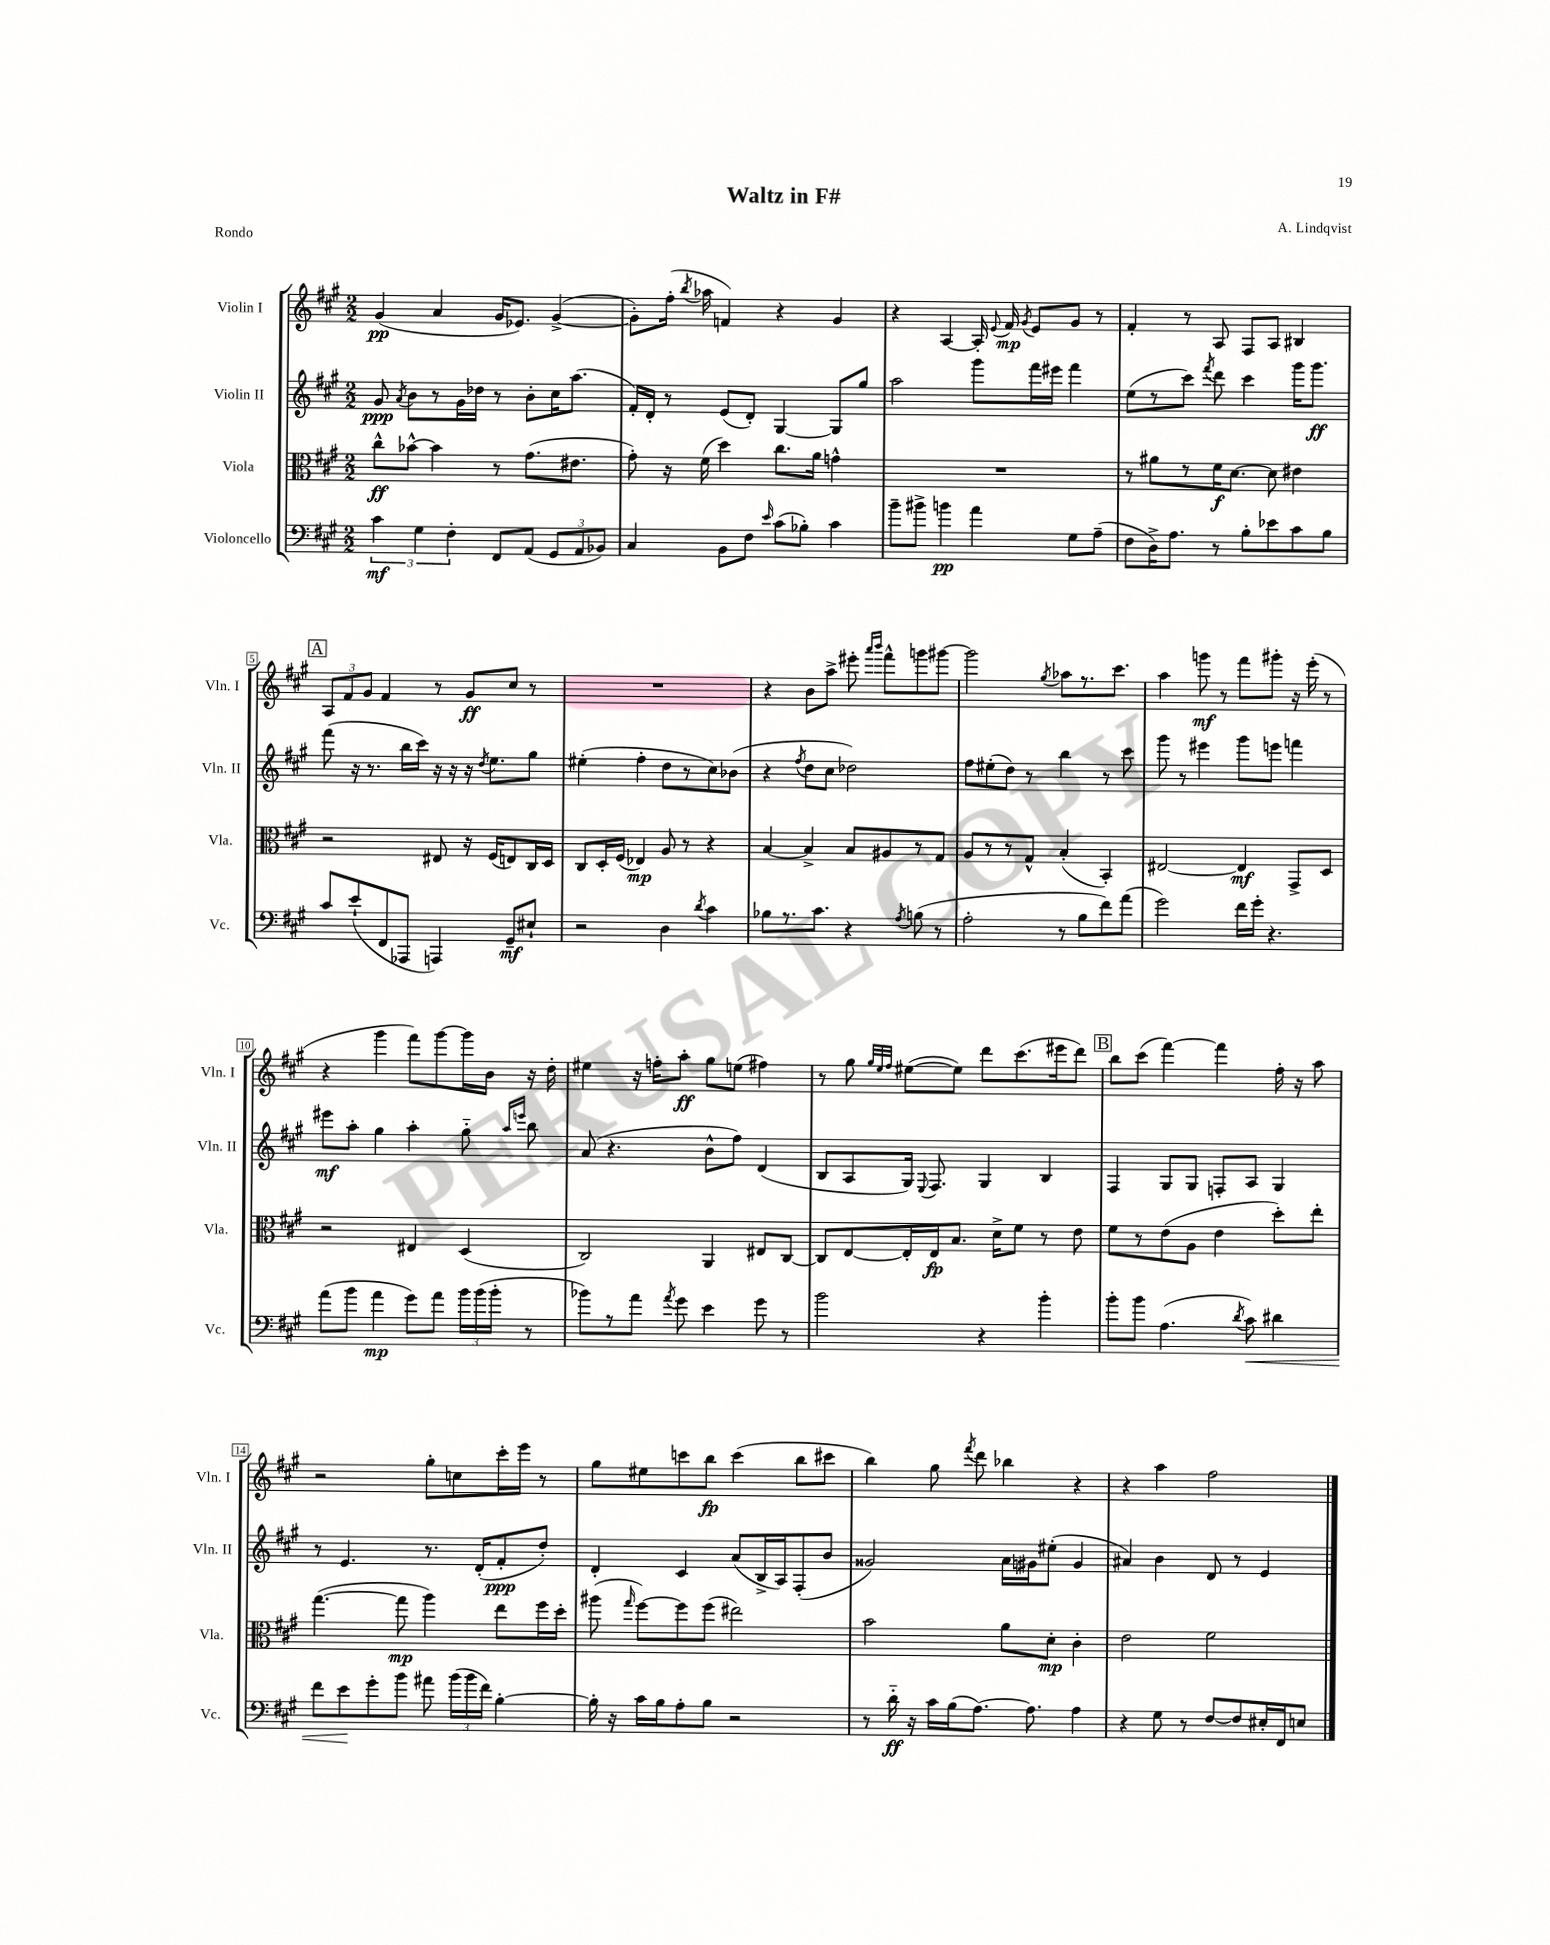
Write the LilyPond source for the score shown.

\header { title = "Waltz in F#" composer = "A. Lindqvist" piece = "Rondo" }
<<
\new StaffGroup <<
\new Staff = "s0" \with { instrumentName = "Violin I" shortInstrumentName = "Vln. I" } {
    \clef treble \key a \major \numericTimeSignature \time 2/2
    \autoBeamOff gis'4\pp( a'4 gis'16[ ees'8.]) gis'4~->( |
    gis'8[-.) fis''16]-.( \acciaccatura { b''8 } aes''16 f'4) r4 gis'4 |
    r4 a4~ a16-. \appoggiatura { e'8 } fis'16\mp \acciaccatura { gis'8 } e'8[ gis'8] r8 |
    fis'4-. r8 a8 fis8[ a8] bis4 |
    \mark \markup { \box "A" } \tuplet 3/2 { a8[ fis'8 gis'8] } fis'4 r8 gis'8[\ff cis''8] r8 |
    R1 |
    r4 b'8[ a''8]-> eis'''8-. \grace { a'''16[ b'''16] } fis'''8[-^ g'''8 gis'''8]~ |
    gis'''2 \acciaccatura { gis''8 } aes''8[ r8. cis'''8.] |
    a''4 g'''8\mf r8 fis'''8[ gis'''8]-. r16 e'''16-.( r8 |
    r4 gis'''4 fis'''8[) gis'''8~ gis'''16 b'16] r16 d''16-. |
    eis''4 r16 f''16[-. a''8]-.\ff gis''8[ e''8]( fis''4) |
    r8 gis''8 \grace { gis''32[ e''32 fis''32] } eis''8[~( eis''8]) d'''8[ cis'''8.( eis'''16 d'''8]) |
    \mark \markup { \box "B" } b''8[ cis'''8]( fis'''4~) fis'''4 fis''16-. r16 a''8 |
    r2 gis''8[-. c''8 cis'''16-. e'''16] r8 |
    gis''8[ eis''8 c'''8 b''8]\fp c'''4( b''8[ cis'''8] |
    b''4) gis''8 \acciaccatura { fis'''8 } d'''8 bes''4 r4 |
    r4 a''4 fis''2 \bar "|." |
}
\new Staff = "s1" \with { instrumentName = "Violin II" shortInstrumentName = "Vln. II" } {
    \clef treble \key a \major \numericTimeSignature \time 2/2
    \autoBeamOff gis'8\ppp \acciaccatura { a'8 } b'8[ r8 gis'16 des''16] r8 b'8[-. cis''16 a''8.]( |
    fis'16[-.) d'16]-. r8 e'8[( d'8]-.) gis4~ gis8[ gis''8] |
    a''2 gis'''8[ fis'''16 eis'''16] fis'''4 |
    e''8[( r8 cis'''8]) \acciaccatura { fis'''8 } d'''8 cis'''4 gis'''16[ gis'''8.]\ff |
    \mark \markup { \box "A" } fis'''8( r16 r8. b''16[ cis'''16]) r16 r16 r16 \acciaccatura { d''8 } e''8.[ gis''8] |
    eis''4-.( fis''4-. d''8[ r8 cis''8) bes'8]( |
    r4 \acciaccatura { fis''8 } d''8[ cis''8] des''2) |
    fis''8[ eis''8-.( d''8]) r8 b''4 r8 cis'''8 |
    gis'''8 r8 eis'''4 gis'''8[ e'''8] f'''4 |
    eis'''8[\mf a''8]-. gis''4 a''4-. gis''8-_ \grace { a''16[ e'''16] } b''8 |
    a'8( r4. b'8[-^ fis''8]) d'4( |
    b8[ a8 gis16]) \appoggiatura { e8 } fis8. gis4 b4 |
    \mark \markup { \box "B" } fis4 gis8[ gis8] f8[-. a8] gis4 |
    r8 e'4. r8. d'16[-.( fis'8-.\ppp d''8]-.) |
    d'4-. cis'4 a'8[( b16-> a16) fis8-.( b'8] |
    gisis'2) a'16[ gis'16 eis''8]-.( gis'4 |
    ais'4) b'4 d'8 r8 e'4 \bar "|." |
}
\new Staff = "s2" \with { instrumentName = "Viola" shortInstrumentName = "Vla." } {
    \clef alto \key a \major \numericTimeSignature \time 2/2
    \autoBeamOff cis''8[-^\ff bes'8]~-^ bes'4 r8 gis'8.[( eis'8.] |
    gis'8-.) r16 fis'16( d''4) cis''8.[ a'16] g'4-^ |
    R1 |
    r8 ais'8[ r8 fis'16\f d'8.]~ d'8 eis'4 |
    \mark \markup { \box "A" } r2 eis8 r16 fis16[( e8) cis16 d16] |
    cis8[ d16-. fis16]( ees4\mp) a8 r8 r4 |
    b4~ b4-> b8[ ais8 r8 gis8] |
    a8[ r8 r8 gis8]-^ b4-.( b,4-.) |
    eis2~ eis4\mf gis,8[-> d8] |
    r2 eis4 d4( |
    cis2) a,4 eis8[ cis8]~ |
    cis8[ e8~ e16-. e16\fp b8.] d'16[-> fis'8] r8 e'8 |
    \mark \markup { \box "B" } fis'8[ r8 e'8( a8] e'4 d''8[-.) e''8]-. |
    gis''4.~( gis''8\mp a''4) e''8[ fis''16 d''16]-. |
    ais''8( \grace { gis''16 } fis''8[~) fis''8 fis''8]( eis''2) |
    b'2 a'8[ d'8]-.\mp cis'4-. |
    e'2 fis'2 \bar "|." |
}
\new Staff = "s3" \with { instrumentName = "Violoncello" shortInstrumentName = "Vc." } {
    \clef bass \key a \major \numericTimeSignature \time 2/2
    \autoBeamOff \tuplet 3/2 { cis'4\mf gis4 fis4-. } fis,8[ a,8]( \tuplet 3/2 { gis,8[ a,8 bes,8]) } |
    cis4 b,8[ fis8] \grace { e'16 } cis'8[( bes8]-.) cis'4 |
    b'8[-- bis'8]-> b'4\pp a'4 gis8[ a8]--( |
    fis8[ d16->) a8.] r8 b8[-. ees'8 cis'8 b8] |
    \mark \markup { \box "A" } cis'8[ e'8-!( fis,8 aes,,8] a,,4) gis,8[--\mf eis8]-! |
    r2 d4 \acciaccatura { d'8 } cis'4 |
    bes8[ r8. cis'8.] r4 \acciaccatura { a8 } b8( r8 |
    a2-. r8 b8[ fis'8) a'8]( |
    gis'2) fis'16[ gis'16]-. r4. |
    a'8[( b'8] a'4\mp gis'8[) a'8] \tuplet 3/2 { b'16[ b'16( b'16]-. } r8 |
    bes'8[) r8 a'8] \acciaccatura { a'8 } gis'8 e'4 gis'8 r8 |
    b'2 r4 b'4-. |
    \mark \markup { \box "B" } b'8[-. b'8] a4.( \acciaccatura { d'8 } cis'8\<) dis'4 |
    fis'8[ e'8\! gis'8-. b'8] ais'8 \tuplet 3/2 { b'16[( b'16 fis'16]) } b4~-. |
    b16-. r16 cis'16[ b16 a8-. b8] r2 |
    r8 d'16-_\ff r16 cis'16[ b16( a8.]~) a8. a4 |
    r4 gis8 r8 fis8[~ fis8 eis16-. fis,16 e8] \bar "|." |
}
>>
>>
\layout { \context { \Score \override BarNumber.stencil = #(make-stencil-boxer 0.1 0.3 ly:text-interface::print) } }
